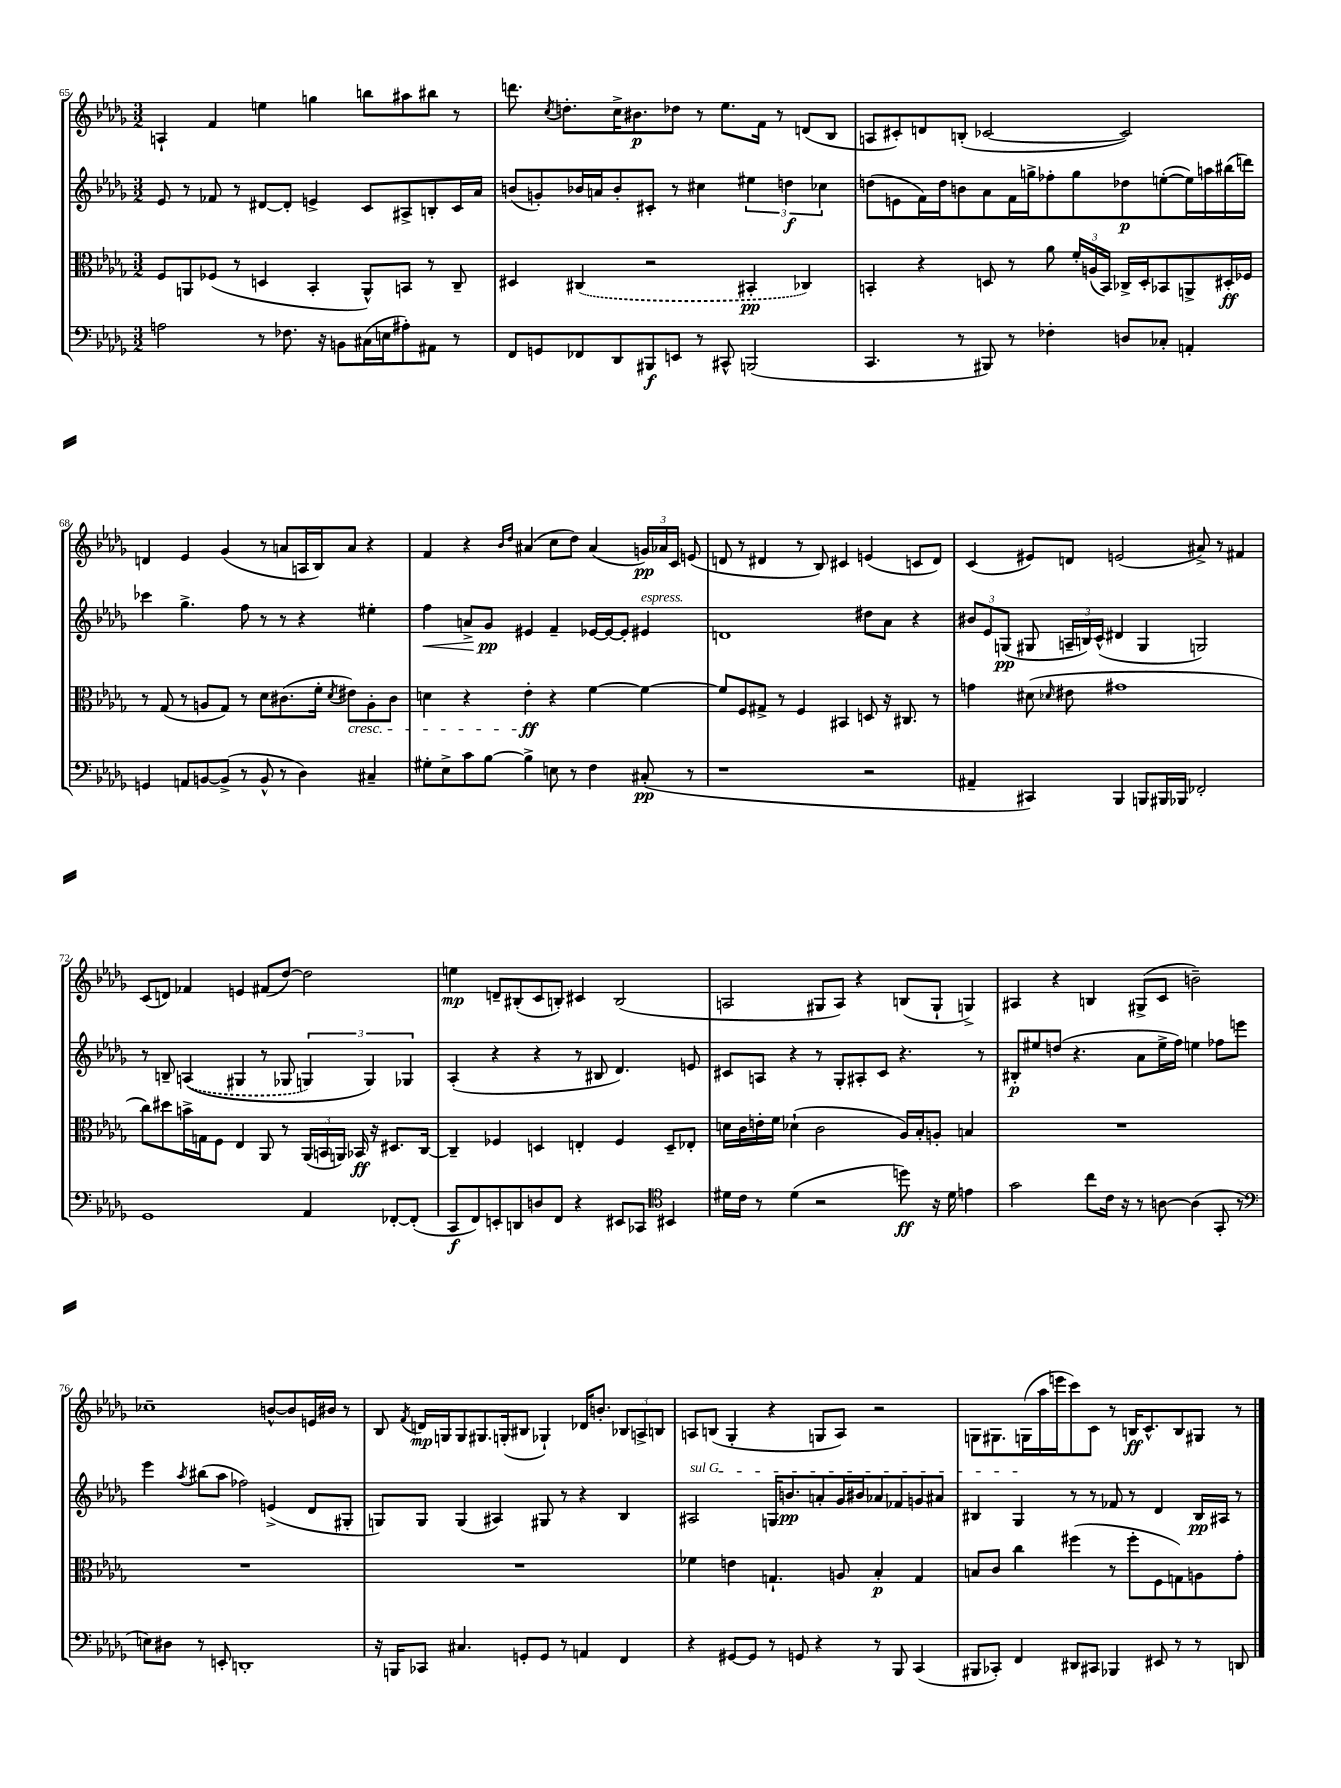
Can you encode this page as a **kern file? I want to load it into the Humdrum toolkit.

**kern	**kern	**kern	**kern
*staff4	*staff3	*staff2	*staff1
*clefF4	*clefC3	*clefG2	*clefG2
*k[b-e-a-d-g-]	*k[b-e-a-d-g-]	*k[b-e-a-d-g-]	*k[b-e-a-d-g-]
*M3/2	*M3/2	*M3/2	*M3/2
2A	8F	8e-	4A`
.	8AA	8r	.
.	(8F-	8f-	4f
.	8r	8r	.
8r	4D	[8d#	4ee
8.F-	.	8d#']	.
.	4BB-'	4e^	4gg
16r	.	.	.
8BB	.	.	.
(16C#	8AA^^)	8c	8bb
16E	.	.	.
8A#')	8BB	8A#^	8aa#
8AA#	8r	8B'	8bb#
8r	8C~	16c	8r
.	.	16a-	.
=	=	=	=
8FF	4D#	(8b	8.ddd
8GG	.	8g')	.
.	.	.	8qcc
.	.	.	8.dd'
8FF-	(4C#	16b-	.
.	.	16a	.
8DD-	.	8b-'	16cc^
.	.	.	8.b#
8BBB#	2r	8c#'	.
8EE	.	8r	8dd-
8r	.	4cc#	8r
8CC#^^	.	.	8.ee-
(2BBB	4BB#'	6ee#	.
.	.	.	16f
.	.	.	8r
.	.	6dd	.
.	4C-)	.	(8d
.	.	6cc-	.
.	.	.	8B-
=	=	=	=
4.CC	4BB'	(8dd	8A
.	.	8e	8c#')
.	4r	16f)	8d
.	.	16dd	.
8r	.	8b	(8B'
8BBB#)	8D	8a-	[2c-
8r	8r	16f	.
.	.	16gg^	.
4F-'	8a-	8ff-'	.
.	24f'	8gg	.
.	(24A	.	.
.	24BB)	.	.
8D	16C-^	8dd-	2c-])
.	16D'	.	.
8C-'	8BB-	([8ee'	.
4AA'	8AA^	16ee])	.
.	.	16aa	.
.	16D#'	(16bb#	.
.	16F-	16ddd)	.
=	=	=	=
4GG	8r	4ccc-	4d
.	(8G-	.	.
8AA	8r	4.gg-^	4e-
[8BB	8A	.	.
(8BB^]	8G-)	.	(4g-
8r	8r	8ff	.
8BB^^	8d-	8r	8r
8r	(8.c#	8r	8a
4D-)	.	4r	16A
.	16f'	.	16B-)
.	8qd-	.	.
.	8e#)	.	8a
4C#~	8A'	4ee#'	4r
.	8c#	.	.
=	=	=	=
8G#'	4d	4ff	4f
8E-^	.	.	.
8c	4r	8a^	4r
[8B-	.	8g-	.
.	.	.	16qqb-
.	.	.	16qqdd-
4B-^]	4e-'	4e#	(4a#
8E	4r	4f~	8cc
8r	.	.	8dd-)
4F	[4f	[16e-	(4a#
.	.	16e-_	.
.	.	8e-']	.
(8C#'	4f_	4e#	24g)
.	.	.	24a-
.	.	.	24c
8r	.	.	(8e
=	=	=	=
1r	8f]	1d	8d
.	8F	.	8r
.	8G#^	.	4d#
.	8r	.	.
.	4F	.	8r
.	.	.	8B-)
.	4BB#	.	4c#
2r	8D	8dd#	(4e
.	16r	8a-	.
.	8.C#	.	.
.	.	4r	8c
.	8r	.	8d#)
=	=	=	=
4AA#~	4g	12b#	(4c
.	.	12e-	.
.	.	(12G	.
4CC#)	(8d#	8G#	8e#)
.	16qqd-	.	.
.	8e#	24A~	8d
.	.	24B)	.
.	.	(24c^^	.
4BBB-	1g#	4d#	(2e
8BBB	.	4G#	.
16BBB#	.	.	.
16BBB-	.	.	.
2FF-'	.	2G)	8a#^)
.	.	.	8r
.	.	.	4f#
=	=	=	=
1GG-	8cc)	8r	(8c
.	8dd#	8B~	8d)
.	16b^	&((4A	4f-
.	16G	.	.
.	8F	.	.
.	4E-	4G#	4e
.	8AA-	8r	(8f#
.	8r	8G-	[8dd-)
4AA-	(24AA-	6G)	2dd-]
.	24BB	.	.
.	24AA)	.	.
.	16BB-	.	.
.	.	6G&)	.
.	16r	.	.
[8FF-'	8.D#	.	.
.	.	6G-	.
(8FF-']	.	.	.
.	[16C	.	.
=	=	=	=
8CC	4C~]	(4A-'	4ee
8FF)	.	.	.
8EE'	4F-	4r	8d~
8DD	.	.	(8B#'
8D	4D	4r	8c
8FF	.	.	8B')
4r	4E'	8r	4c#
.	.	8B#	.
8EE#	4F-	4.d-)	(2B
8CC-	.	.	.
*clefC4	*	*	*
4BB#	8D~	.	.
.	8E-'	8e	.
=	=	=	=
16d#	16d	8c#	2A
16c	16c	.	.
8r	16e'	8A	.
.	16f	.	.
(4d#	(4d-`	4r	.
2r	2c	8r	8G#
.	.	8G-'	8A)
.	.	8A#'	4r
.	.	8c#	.
8dd)	16A-)	4.r	(8B
.	16B-'	.	.
16r	8A'	.	8G#`
16d#	.	.	.
4e	4B	.	4G^)
.	.	8r	.
=	=	=	=
2g-	1.r	8B#'	4A#
.	.	8ee#	.
.	.	(8dd	4r
.	.	4.r	.
8cc	.	.	4B
16c	.	.	.
16r	.	.	.
8r	.	8a-	(8G#^
[8A	.	16ee#^	8c
.	.	16ff)	.
(4A]	.	4ee	2b~)
8GG-'	.	8ff-	.
8r	.	8eee	.
=	=	=	=
*clefF4	*	*	*
8E)	1.r	4eee-	1cc-~
8D#	.	.	.
.	.	8qaa-	.
8r	.	(8bb#	.
8EE'	.	8aa-	.
1DD'	.	2ff-)	.
.	.	(4e^	[8b^^
.	.	.	8b]
.	.	8d-	16e
.	.	.	16b#
.	.	8G#'	8r
=	=	=	=
16r	1.r	8G)	8B-
16BBB	.	.	.
.	.	.	8qf
8CC-	.	8G	16d
.	.	.	16G
4.C#	.	(4G	8G
.	.	.	8.G#
.	.	4A#)	.
.	.	.	(16G'
8GG'	.	.	8B#
8GG	.	8G#	4G-`)
8r	.	8r	.
4AA	.	4r	16d-
.	.	.	8.b'
4FF	.	4B-	12B-
.	.	.	12A^
.	.	.	12B
=	=	=	=
4r	4f-	2A#	8A
.	.	.	(8B
[8GG#	4e	.	4G-'
8GG#]	.	.	.
8r	4.G`	16G	4r
.	.	8.b	.
8GG	.	.	.
4r	.	8a'	8G
.	8A	16g-	8A)
.	.	16b#	.
8r	4B-'	8a-	2r
8BBB-	.	8f-	.
(4CC	4G	8g	.
.	.	8a#	.
=	=	=	=
8BBB#	8B	4B#	8G
8CC-')	8c	.	8.G#
4FF	4cc	4G-	.
.	.	.	(16G
.	.	.	16aa-
.	.	.	16eee
8DD#	(4ff#	8r	8ccc)
8CC#	.	8r	8c
4BBB-	8r	8f-	8r
.	8ff#'	8r	16B
.	.	.	8.c^^
8EE#	8F	4d-	.
8r	8G)	.	8B
8r	8A	16B#	8G#
.	.	16A#	.
8DD	8g-'	8r	8r
==	==	==	==
*-	*-	*-	*-
